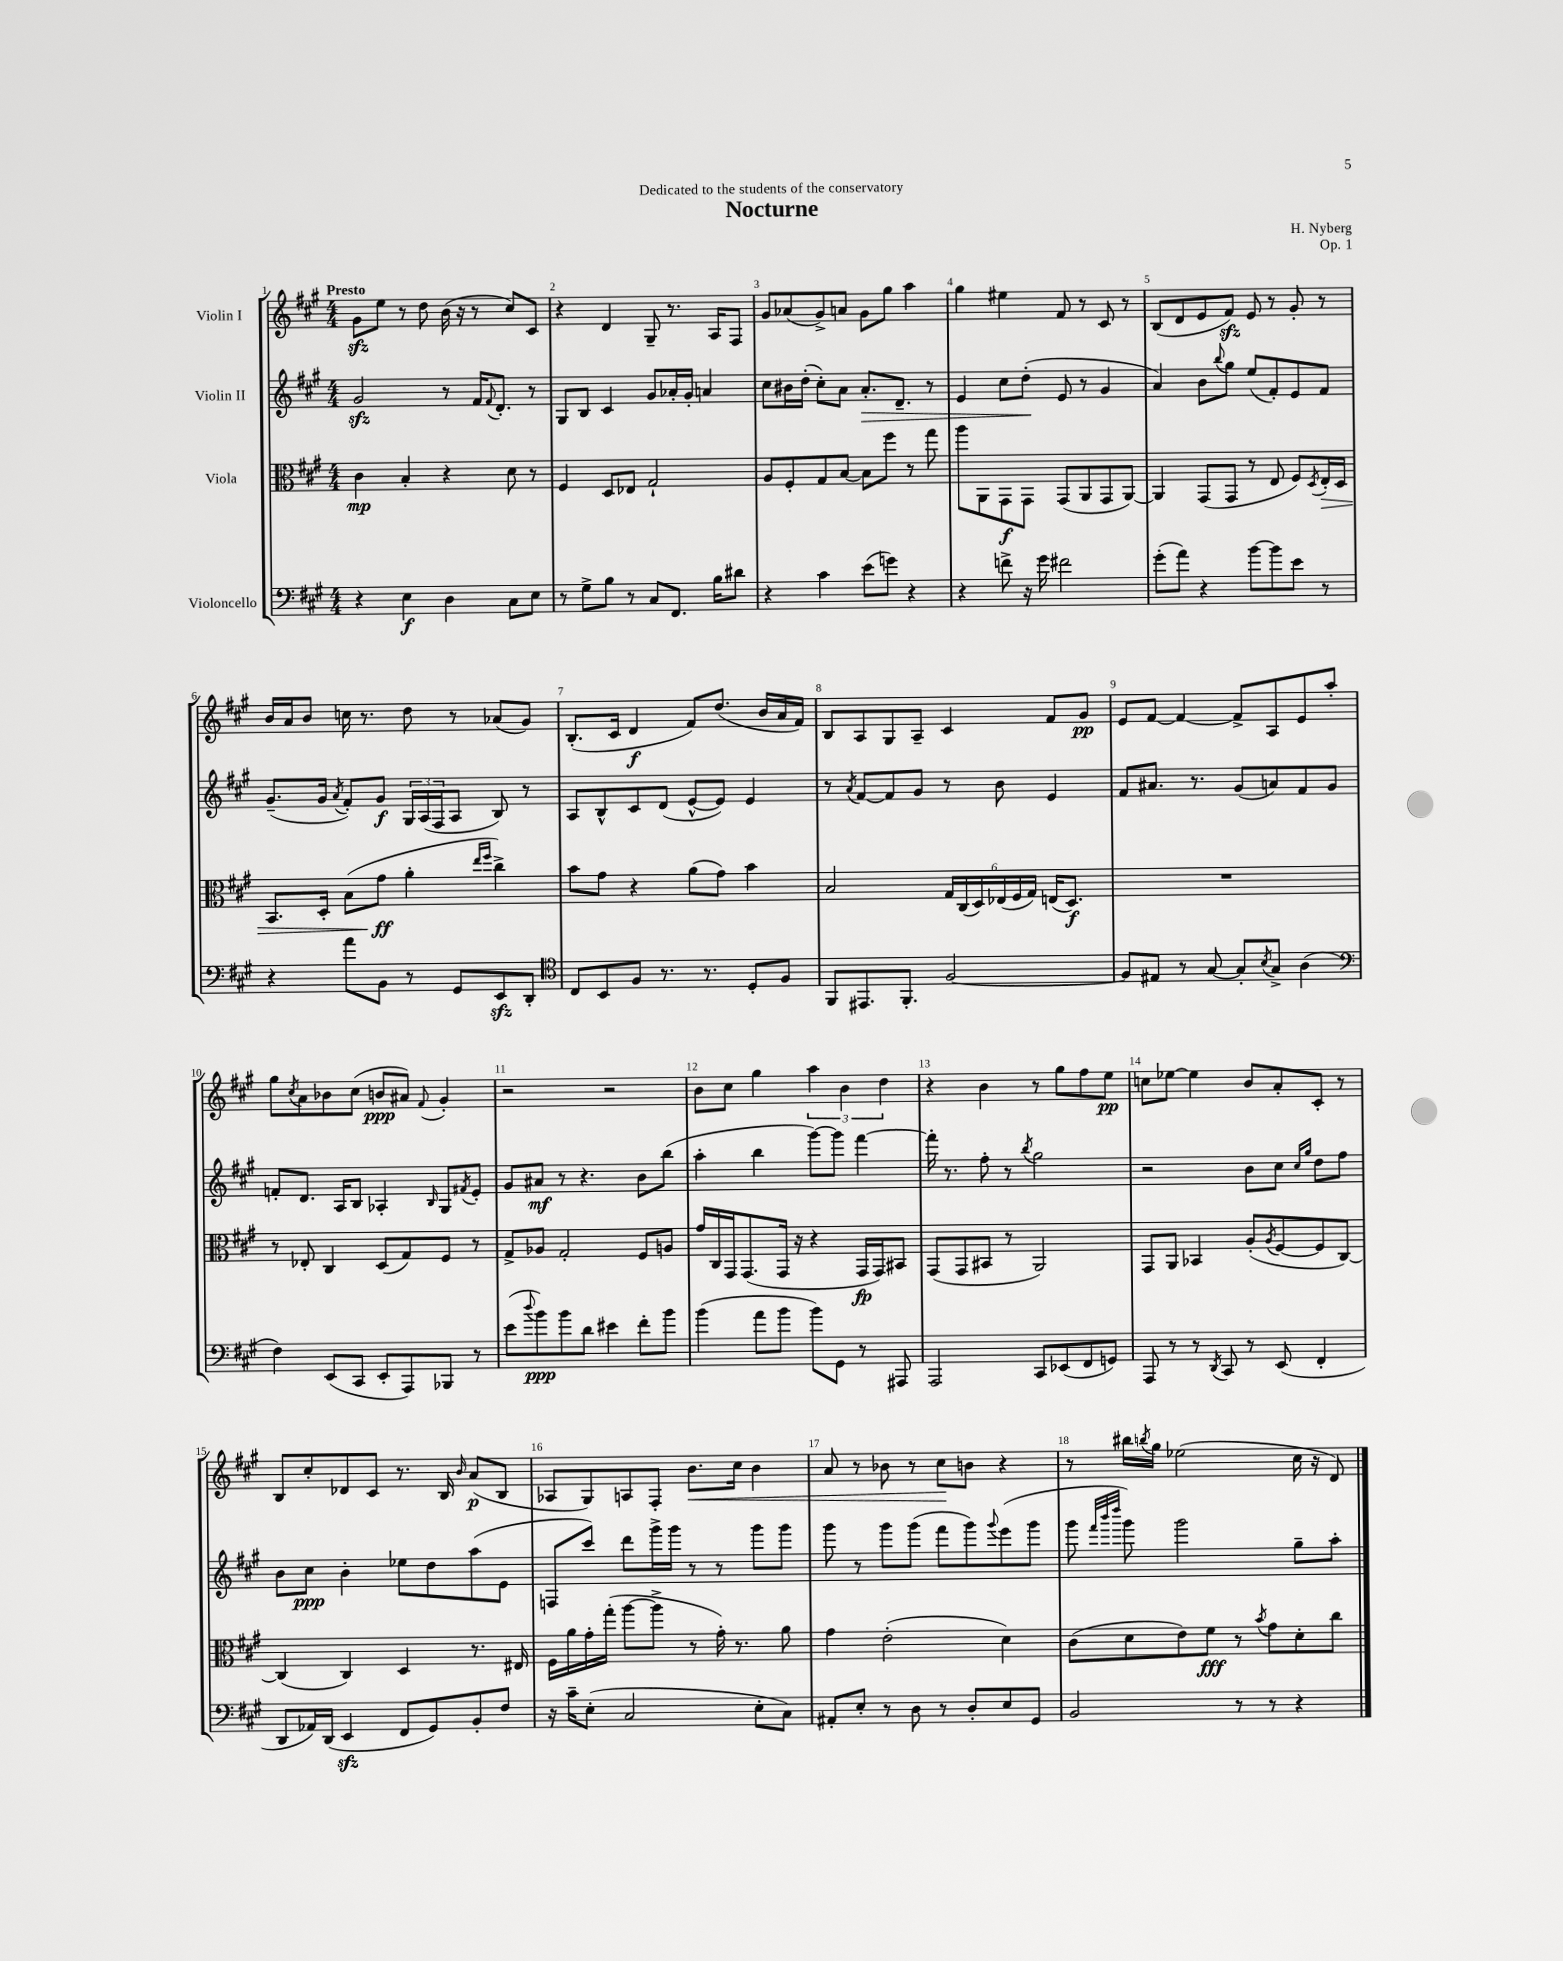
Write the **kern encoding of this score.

**kern	**kern	**kern	**kern
*staff4	*staff3	*staff2	*staff1
*clefF4	*clefC3	*clefG2	*clefG2
*k[f#c#g#]	*k[f#c#g#]	*k[f#c#g#]	*k[f#c#g#]
*M4/4	*M4/4	*M4/4	*M4/4
4r	4c#	2g#	8g#
.	.	.	8ee
4E	4B'	.	8r
.	.	.	8dd
4D	4r	8r	(16b
.	.	.	16r
.	.	16f#	8r
.	.	8qqf#	.
.	.	8.d'	.
8C#	8d	.	8cc#)
8E	8r	8r	8c#
=	=	=	=
8r	4F#	8G#	4r
8G#^	.	8B	.
8B	8D	4c#	4d
8r	8E-	.	.
8C#	2G#`	8g#	8G#~
8.FF#	.	16a-'	8.r
.	.	16g#'	.
.	.	4a	.
16B	.	.	16A
8d#	.	.	8F#
=	=	=	=
4r	8A	8cc#	8g#
.	8F#'	16b#	(8a-
.	.	(16dd'	.
4c#	8G#	8cc#')	8g#^)
.	[8B	8a	8a
(8e	8B]	8.a'	8g#
8g)	8ff#	.	8gg#
.	.	8.d~	.
4r	8r	.	4aa
.	8gg#	8r	.
=	=	=	=
4r	8aa	4e	4gg#
.	8AA	.	.
8f^	8GG#	8cc#	4ee#
16r	8GG#	(8dd'	.
16g#	.	.	.
2f#	(8GG#	8e	8f#
.	8AA	8r	8r
.	8GG#	4g#	8c#
.	[8AA)	.	8r
=	=	=	=
(8g#'	4AA]	4a)	(8B
8a)	.	.	8d
4r	(8GG#	8b	8e
.	.	8qqbb	.
.	8GG#	8gg#	8f#)
[8b	8r	(8ee	8e
8b]	8E	8f#')	8r
8e	8F#)	8e	8g#'
.	8qD	.	.
8r	16E'	8f#	8r
.	16D	.	.
=	=	=	=
4r	8.BB	(8.g#~	16b
.	.	.	16a
.	.	.	8b
.	16D'	16g#	.
.	.	8qa	.
8a	(8B	8f#')	16cc
.	.	.	8.r
8BB	8g#	8g#	.
8r	4a'	24G#	8dd
.	.	(24A	.
.	.	24F#	.
8GG#	.	8A	8r
.	16qqee	.	.
.	16qqff#	.	.
8EE	4cc#^)	8B)	(8a-
8DD'	.	8r	8g#)
=	=	=	=
*clefC4	*	*	*
8C#	8b	8A	(8.B'
8BB	8g#	8B^^	.
.	.	.	16c#
8F#	4r	8c#	4d
8.r	.	(8d	.
.	(8a	[8e^^	8f#)
8.r	.	.	.
.	8g#)	8e])	(8.dd
8D'	4b	4e	.
.	.	.	16b
8F#	.	.	16a
.	.	.	16f#)
=	=	=	=
8FF#	2B	8r	8B
.	.	8qa	.
8.EE#	.	[8f#	8A
.	.	8f#]	8G#
8.FF#'	.	.	.
.	.	8g#	8A~
[2F#	24G#	8r	4c#
.	(24C#	.	.
.	24D)	.	.
.	(24E-	8b	.
.	24F#	.	.
.	24G#)	.	.
.	(16E	4e	8f#
.	8.D)	.	.
.	.	.	8g#
=	=	=	=
8F#]	1r	8f#	8e
8E#	.	8.a#	[8f#
8r	.	.	4f#_
.	.	8.r	.
[8G#	.	.	.
8G#']	.	(8g#	8f#^]
8qB	.	.	.
8G#^	.	8a)	8A
(4A	.	8f#	8e
.	.	8g#	8aa'
=	=	=	=
*clefF4	*	*	*
4F#)	8r	8f'	8gg#
.	.	.	8qcc#
.	8E-'	8.d	8a
(8EE	4C#	.	8b-
.	.	16A	.
8CC#	.	8B	(8cc#
8EE'	(8D	4A-'	8b
8AAA)	8G#)	.	8a#)
.	.	16qqB	8qqf#
8BBB-	8F#	8G#	4g#'
.	.	8qf#	.
8r	8r	8e'	.
=	=	=	=
(8e	8G#^	8g#	2r
8qqdd	.	.	.
8b)	8A-	8a#	.
8b	2G#'	8r	.
8d	.	4.r	.
4e#	.	.	2r
8f#'	8F#	8b	.
8b	8A	(8bb	.
=	=	=	=
(4b	16g#	4aa'	8b
.	16C#	.	.
.	16GG#	.	8cc#
.	(8.GG#	.	.
8a	.	4bb	4gg#
8b	16GG#	.	.
.	16r	.	.
8b)	4r	[8ggg#)	6aa
8GG#	.	8ggg#]	.
.	.	.	6b
8r	16GG#	[4fff#	.
.	16GG#)	.	.
.	.	.	6dd
8AAA#	8BB#	.	.
=	=	=	=
2AAA	(8GG#	16fff#']	4r
.	.	8.r	.
.	8GG#	.	.
.	8BB#	8ff#'	4b
.	8r	8r	.
.	.	8qbb	.
8CC#	2AA)	2gg#	8r
(8EE-	.	.	8gg#
8FF#	.	.	8ff#
8GG)	.	.	8ee
=	=	=	=
8AAA	8GG#	2r	8cc
8r	8AA	.	[8ee-
8r	4BB-	.	4ee-]
8qDD	.	.	.
8CC#	.	.	.
8r	(8A'	8b	8b
.	8qA	.	.
(8EE	[8F#	8cc#	8a'
.	.	16qqcc#	.
.	.	16qqgg#	.
4FF#'	8F#]	8dd	8c#'
.	[8C#)	8ff#	8r
=	=	=	=
8DD	(4C#]	8b	8B
16AA-)	.	8cc#	8cc#'
(16DD	.	.	.
4EE	4C#)	4b'	8d-
.	.	.	8c#
8FF#	4D	8ee-	8.r
8GG#)	.	8dd	.
.	.	.	16B
.	.	.	16qqb
8BB'	8.r	(8aa	(8a
8F#	.	8e	8B
.	16E#	.	.
=	=	=	=
16r	16F#	8F	8A-
16c#~	16a	.	.
(8E'	16g#'	8ccc#)	8G#)
.	(16gg#'	.	.
2C#	[8aa	8ddd	8A
.	8aa^]	16ggg#^	8F#'
.	.	16ggg#	.
.	8r	8r	8.b
.	16g#')	8r	.
.	8.r	.	16cc#
8E'	.	8ggg#	4b
8C#)	8a	8ggg#	.
=	=	=	=
8AA#'	4g#	8ggg#	8a
8E'	.	8r	8r
8r	(2e'	8ggg#	8b-
8D	.	(8ggg#	8r
8r	.	8fff#	8cc#
8D'	.	8ggg#)	8b
.	.	8qqggg#	.
8E	4d)	(8eee	4r
8GG#	.	8ggg#	.
=	=	=	=
2BB	(8c#	8ggg#	8r
.	.	32qqfff#	.
.	.	32qqbbb	.
.	.	32qqdddd	.
.	8d	8ggg#)	16bb#
.	.	.	8qbb
.	.	.	16gg#
.	8e)	2ggg#	(2ee-
.	8f#	.	.
8r	8r	.	.
.	8qb	.	.
8r	8g#	.	.
4r	8d'	8gg#~	16cc#
.	.	.	16r
.	8cc#	8aa'	8d)
==	==	==	==
*-	*-	*-	*-
